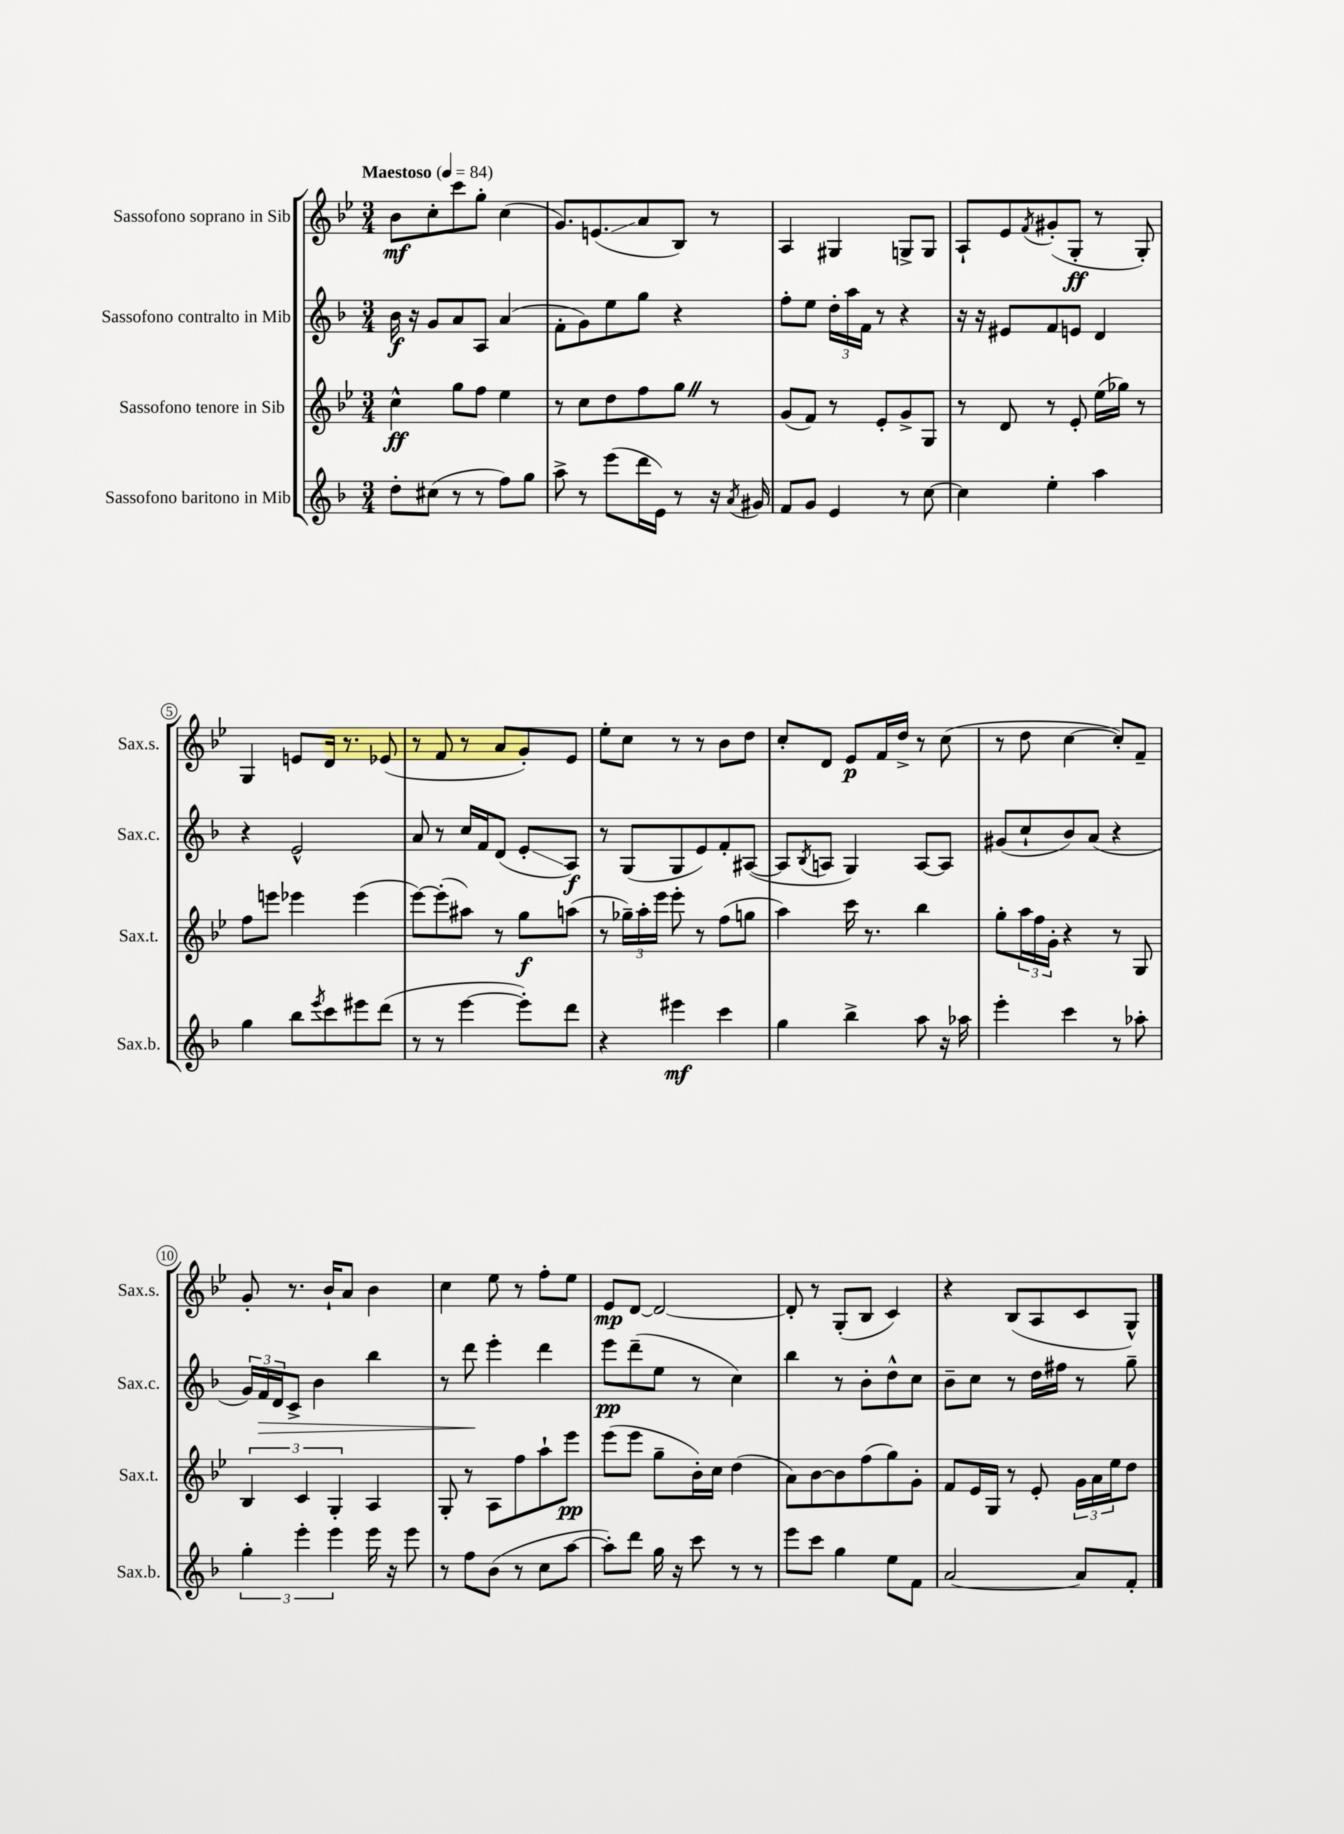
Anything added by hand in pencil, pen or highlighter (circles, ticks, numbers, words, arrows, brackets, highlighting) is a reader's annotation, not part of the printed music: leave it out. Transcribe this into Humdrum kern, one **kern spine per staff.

**kern	**kern	**kern	**kern
*staff4	*staff3	*staff2	*staff1
*clefG2	*clefG2	*clefG2	*clefG2
*k[b-]	*k[b-e-]	*k[b-]	*k[b-e-]
*M3/4	*M3/4	*M3/4	*M3/4
*MM84	*MM84	*MM84	*MM84
8dd'\L	4cc^^\	16b-\	8b-\L
.	.	16r	.
(8cc#\J	.	8g/L	8cc'\
8r	8gg\L	8a/	8ccc\
8r	8ff\J	8A/J	8gg'\J
8ff\L)	4ee-\	(4a/	(4cc\
8gg\J	.	.	.
=	=	=	=
8aa^\	8r	8f'\L	8.g/L)
8r	8cc\L	8g\)	.
.	.	.	(8.e/
(8eee\L	8dd\	8ee\	.
16ddd\L	8ff\	8gg\J	8a/
16e\JJ)	.	.	.
8r	8gg\J	4r	8B-/J)
16r	8r	.	8r
8qa/	.	.	.
16g#/	.	.	.
=	=	=	=
8f/L	(8g/L	8ff'\L	4A/
8g/J	8f/J)	8ee\J	.
4e/	8r	24dd'\LL	4G#/
.	.	24aa\	.
.	.	24f\JJ	.
.	8e-'/L	8r	.
8r	8g^/	4r	8G^/L
[8cc\	8G/J	.	8G/J
=	=	=	=
4cc\]	8r	16r	8A`/L
.	.	16r	.
.	8d/	8e#/L	8e-/
.	.	.	8qf/
4ee'\	8r	8f/	(8g#'/
.	8e-'/	8e/J	8G'/J
4aa\	(16ee-\LL	4d/	8r
.	16gg-\JJ)	.	.
.	8r	.	8G'/)
=	=	=	=
4gg\	8ff\L	4r	4G/
.	8eee\J	.	.
8bb-\L	4eee-\	2e^^/	8e/L
8qeee/	.	.	.
8ccc\	.	.	16d/Jk
.	.	.	8.r
8eee#\	(4eee-\	.	.
(8ddd\J	.	.	(8e-/
=	=	=	=
8r	[8eee-\L)	8a/	8r
8r	(8eee-'\]	8r	8f/
[4eee\	8aa#\J)	16cc/LL	8r
.	.	16f/J	.
.	8r	(8d/J	8a/L
8eee'\]L)	8gg\L	8e'/L	8g'/)
8ddd\J	(8aa\J	8A/J)	8e-/J
=	=	=	=
4r	8r	8r	8ee-'\L
.	24gg-~\LL)	(8G/L	8cc\J
.	24aa'\	.	.
.	24eee-\JJ	.	.
4eee#\	8eee-'\	8G/	8r
.	8r	8e/)	8r
4ccc\	(8ff\L	8f'/	8b-\L
.	8gg\J	([8A#/J	8dd\J
=	=	=	=
4gg\	4aa\)	8A#/]L	8cc'/L
.	.	8qB-/	.
.	.	8A/J	8d/J
4bb-^\	16ccc\	4G/)	8e-/L
.	8.r	.	.
.	.	.	16f/L
.	.	.	16dd^/JJ
8aa\	4bb-\	[8A/L	8r
16r	.	8A/]J	(8cc\
16aa-\	.	.	.
=	=	=	=
4eee'\	8gg'\L	(8g#/L	8r
.	24aa\L	8cc`/	8dd\
.	24ff\	.	.
.	24g'\JJ	.	.
4ccc\	4r	8b-/)	[4cc\
.	.	(8a/J	.
8r	8r	4r	8cc'/]L)
8aa-'\	8G/	.	8f~/J
=	=	=	=
6gg'\	6B-/	24g/LL)	8g'/
.	.	24f/	.
.	.	24d/J	.
.	.	8c^/J	8.r
6eee'\	6c/	.	.
.	.	4b-\	.
.	.	.	16b-`/LK
6eee\	6G'/	.	.
.	.	.	8a/J
16eee\	4A/	4bb-\	4b-\
16r	.	.	.
8eee\	.	.	.
=	=	=	=
8r	8G'/	8r	4cc\
8ff\L	8r	8ddd\	.
(8b-\J	8A\L	4eee'\	8ee-\
8r	8ff\	.	8r
8cc\L	8aa`\	4ddd\	8ff'\L
[8aa\J	8eee-\J	.	8ee-\J
=	=	=	=
8aa'\]L)	(8eee-\L	8eee\L	8e-/L
8ddd\J	8eee-\J	(8ddd~\	[8d/J
16gg\	8gg~\L	8ee\J	2d/_
16r	.	.	.
8ccc\	16b-'\L)	8r	.
.	16cc\JJ	.	.
8r	(4dd\	4cc\)	.
8r	.	.	.
=	=	=	=
8eee\L	8a\L)	4bb-\	8d'/]
8ccc\J	[8b-\	.	8r
4gg\	8b-\]	8r	(8G'/L
.	(8ff\	8b-'\L	8B-/J
8ee\L	8gg\)	8dd^^\	4c/)
8f\J	8g'\J	8cc\J	.
=	=	=	=
[2a/	8f/L	8b-~\L	4r
.	16e-/L	8cc\J	.
.	16G/JJ	.	.
.	8r	8r	(8B-/L
.	8e-'/	16dd\LL	8A/
.	.	16ff#\JJ	.
8a/]L	24g\LL	8r	8c/
.	24a\	.	.
.	24ee-\J	.	.
8f'/J	8dd\J	8gg~\	8G^^/J)
==	==	==	==
*-	*-	*-	*-
